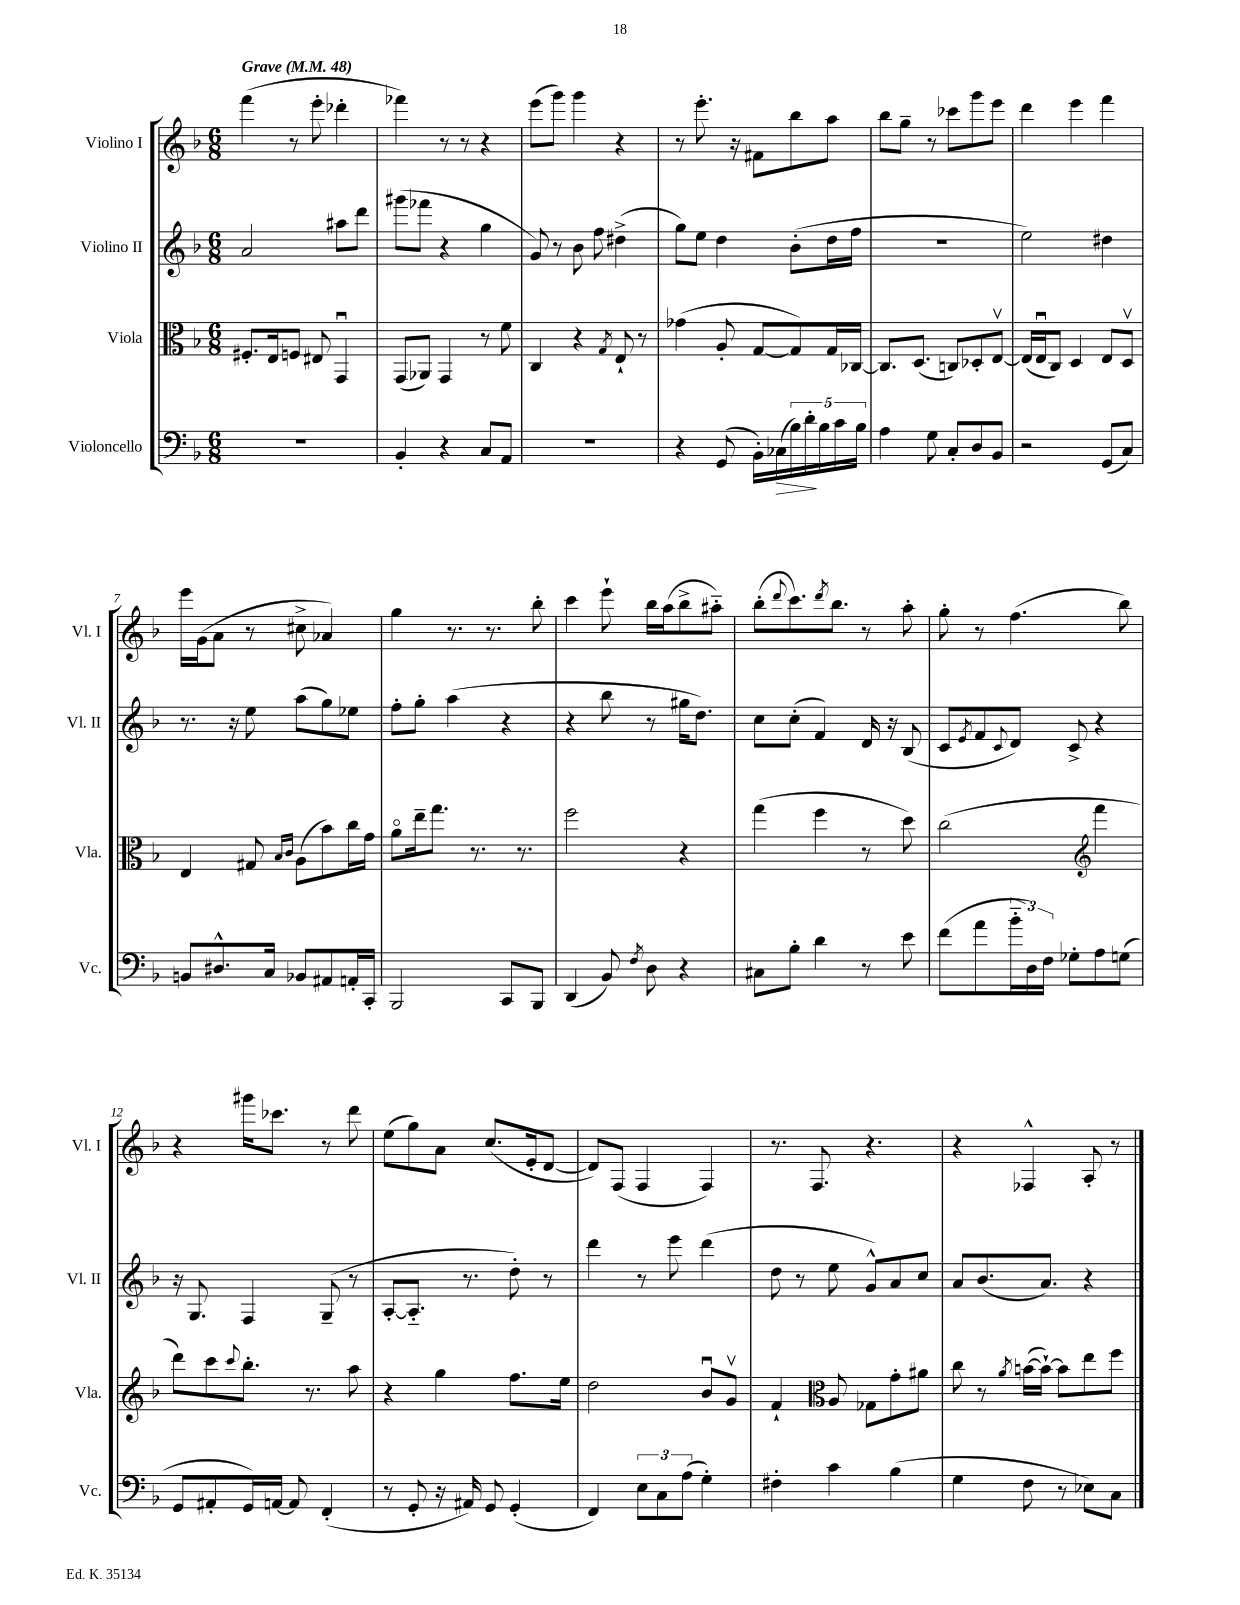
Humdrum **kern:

**kern	**kern	**kern	**kern
*staff4	*staff3	*staff2	*staff1
*clefF4	*clefC3	*clefG2	*clefG2
*k[b-]	*k[b-]	*k[b-]	*k[b-]
*M6/8	*M6/8	*M6/8	*M6/8
*MM48	*MM48	*MM48	*MM48
2.r	8.F#'	2a	(4fff
.	16E	.	.
.	8F	.	8r
.	8E#	.	8eee'
.	4GGu	8aa#	4ddd-'
.	.	8ddd	.
=	=	=	=
4BB-'	(8GG	(8ggg#	4fff-)
.	8AA-)	8fff-	.
4r	4GG	4r	8r
.	.	.	8r
8C	8r	4gg	4r
8AA	8f	.	.
=	=	=	=
2.r	4C	8g)	(8eee
.	.	8r	8ggg)
.	4r	8b-	4ggg
.	.	8ff	.
.	8qG	.	.
.	8E`	(4dd#^	4r
.	8r	.	.
=	=	=	=
4r	(4g-	8gg)	8r
.	.	8ee	8.eee'
(8GG	8A'	4dd	.
.	.	.	16r
16BB-')	[8G	.	8f#
(16C-	.	.	.
20B-)	8G])	(8b-'	8bb-
20d'	.	.	.
20B-	.	.	.
.	16G	16dd	8aa
20c	.	.	.
.	[16C-	16ff	.
20B-	.	.	.
=	=	=	=
4A	8.C-]	2.r	8bb-
.	.	.	8gg~
.	(8.D	.	.
8G	.	.	8r
8C'	8C)	.	8ccc-
8D	8D-'	.	8ggg
8BB-	[8Ev	.	8eee
=	=	=	=
2r	(16E]	2ee)	4ddd
.	16Eu	.	.
.	8C)	.	.
.	4D	.	4eee
(8GG	8E	4dd#	4fff
8C)	8Dv	.	.
=	=	=	=
8BB	4E	8.r	16eee
.	.	.	(16g
8.D#^^	.	.	8a
.	.	16r	.
.	8G#	8ee	8r
16C	.	.	.
.	16qqB-	.	.
.	16qqc	.	.
8BB-	(8A	(8aa	8cc#^
8AA#	8b-)	8gg)	4a-)
16AA'	16cc	8ee-	.
16CC'	16g	.	.
=	=	=	=
2BBB-	8ao	8ff'	4gg
.	16ee~	8gg'	.
.	8.gg	.	.
.	.	(4aa	8.r
.	8.r	.	.
.	.	.	8.r
8CC	.	4r	.
.	8.r	.	.
8BBB-	.	.	8bb-'
=	=	=	=
(4DD	2ff	4r	4ccc
8BB-)	.	8bb-	8eee`
8qF	.	.	.
8D	.	8r	16bb-
.	.	.	(16aa
4r	4r	16gg#	8bb-^
.	.	8.dd)	.
.	.	.	8aa#'~)
=	=	=	=
8C#	(4gg	8cc	(8bb-'
.	.	.	8qqddd
8B-'	.	(8cc'	8.ccc)
4d	4ff	4f)	.
.	.	.	8qddd
.	.	.	8.bb-
8r	8r	16d	8r
.	.	16r	.
8e	8dd)	(8B-	8aa'
=	=	=	=
(8f	(2cc	8c	8gg'
.	.	8qe	.
8a	.	8f	8r
.	.	8qqc	.
24b-'~	.	8d)	(4.ff
24D)	.	.	.
24F	.	.	.
8G-'	.	8c^	.
*	*clefG2	*	*
8A	4fff	4r	.
(8G	.	.	8bb-)
=	=	=	=
8GG	8ddd)	16r	4r
.	.	8.G	.
8AA#'	8ccc	.	.
.	8qqccc	.	.
16GG)	8.bb-'	4F	16ggg#
[16AA	.	.	8.ccc-
8AA]	.	.	.
.	8.r	.	.
(4FF'	.	(8G~	8r
.	8aa	8r	8ddd
=	=	=	=
8r	4r	[8A'	(8ee
8GG'	.	8.A'~]	8gg)
16r	4gg	.	8a
16AA#)	.	8.r	.
8GG	.	.	(8.cc
(4GG'	8.ff	8dd')	.
.	.	.	16e'
.	.	8r	[8d
.	16ee	.	.
=	=	=	=
4FF)	2dd	4ddd	8d])
.	.	.	(8F
12E	.	8r	4F
12C	.	.	.
.	.	8eee	.
(12A	.	.	.
4G')	8b-u	(4ddd	4F)
.	8gv	.	.
=	=	=	=
4F#'	4f`	8dd	8.r
.	.	8r	.
.	.	.	8.F
*	*clefC3	*	*
4c	8A	8ee	.
.	8G-	8g^^)	4.r
(4B-	8g'	8a	.
.	8a#	8cc	.
=	=	=	=
4G	8cc	8a	4r
.	8r	(8.b-	.
.	8qa	.	.
8F	([16b	.	4F-^^
.	16b`_)	8.a)	.
8r	8b]	.	.
8E-)	8ee	4r	8A'
8C	8ff	.	8r
==	==	==	==
*-	*-	*-	*-
